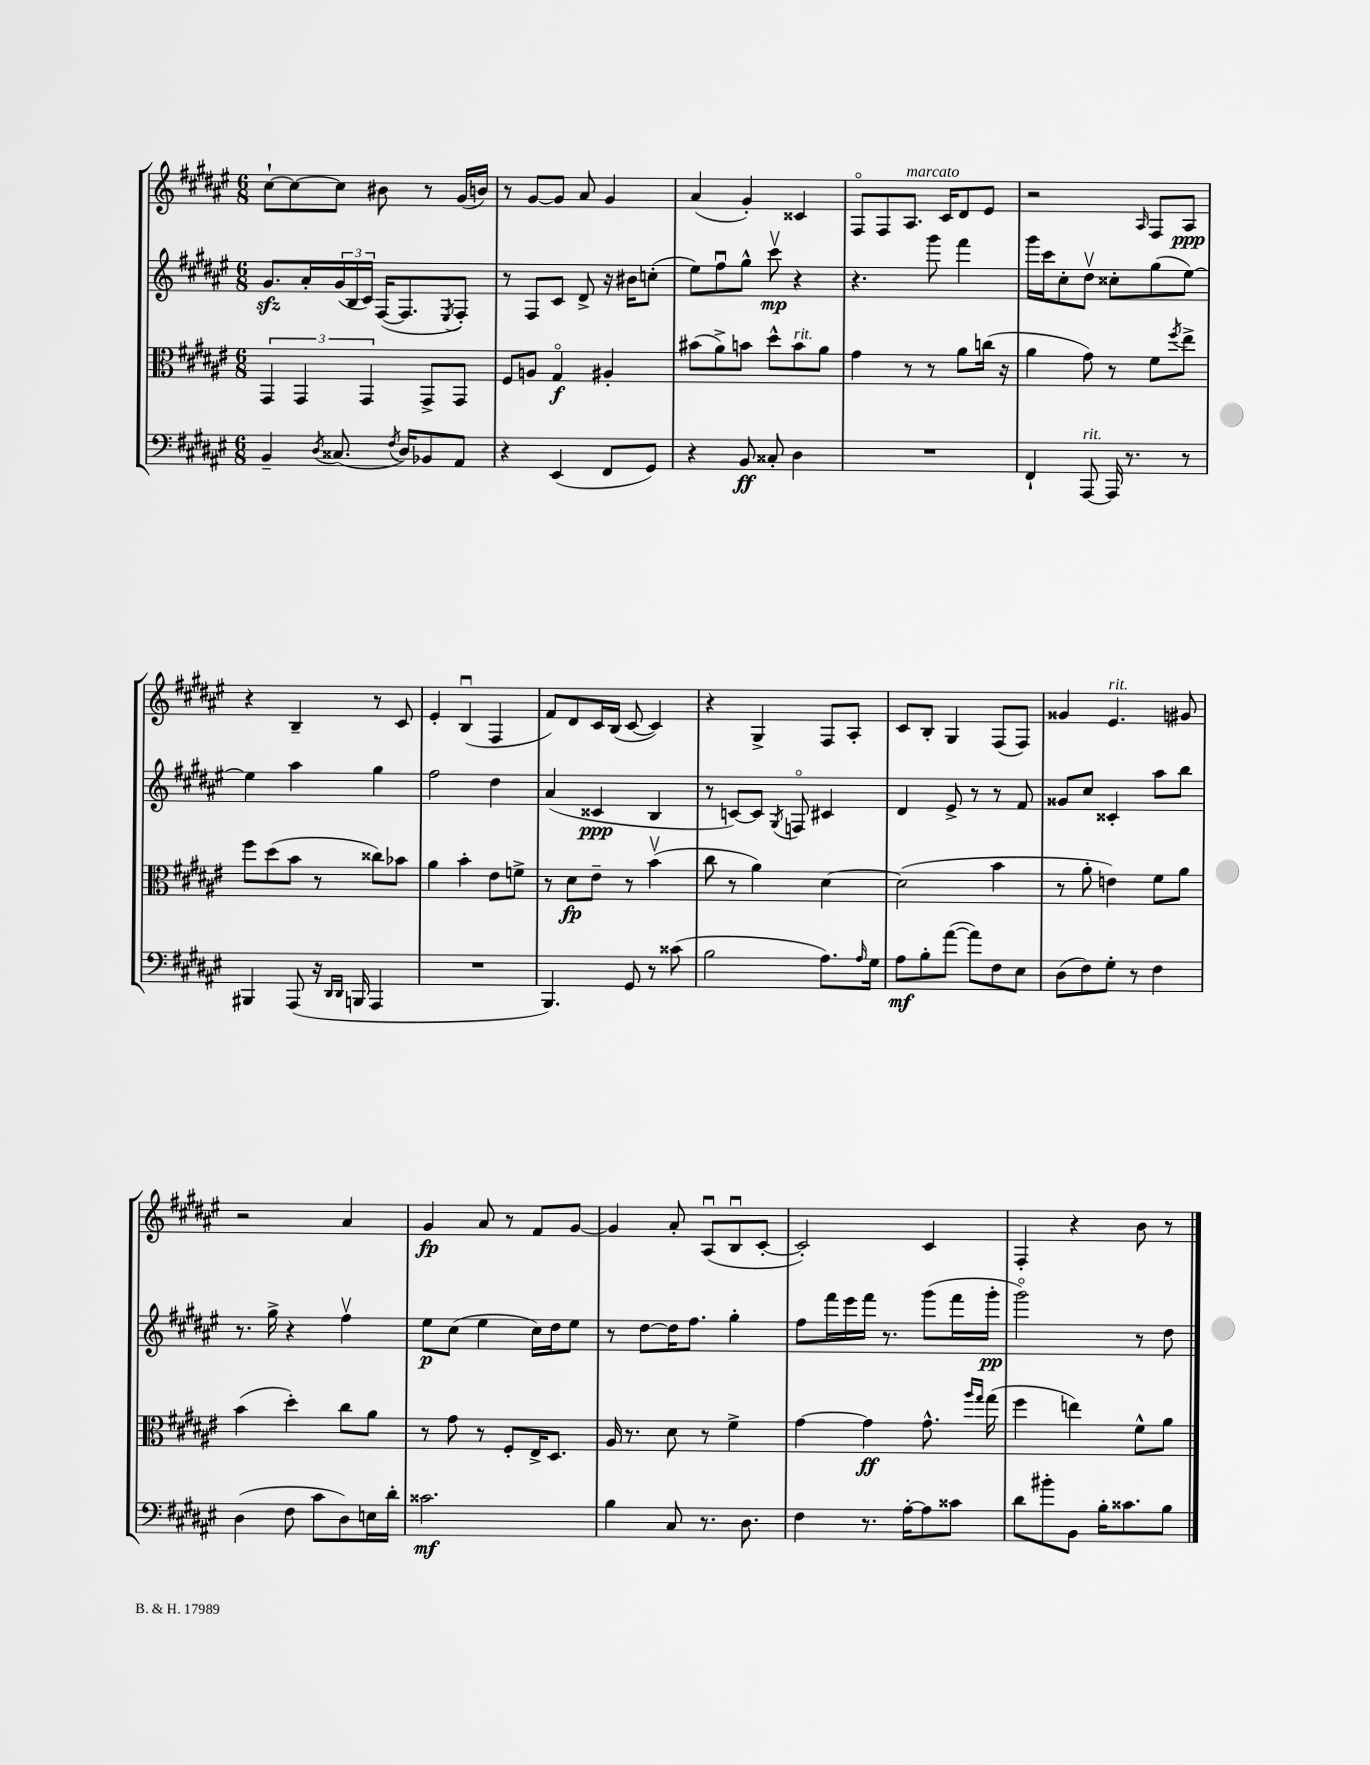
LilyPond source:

<<
\new StaffGroup <<
\new Staff = "s0" {
    \clef treble \key fis \major \numericTimeSignature \time 6/8
    cis''8~-! cis''8~ cis''8 bis'8 r8 gis'16( b'16) |
    r8 gis'8~ gis'8 ais'8 gis'4 |
    ais'4( gis'4-.) cisis'4 |
    fis8\flageolet fis8 ais8.^\markup { \italic "marcato" } cis'16 dis'8 eis'8 |
    r2 \grace { ais16 } fis8 ais8\ppp |
    r4 b4-- r8 cis'8 |
    eis'4-. b4\downbow( fis4 |
    fis'8) dis'8 cis'16 b16( cis'8~ cis'4) |
    r4 gis4-> fis8 ais8-. |
    cis'8 b8-. gis4 fis8( fis8) |
    gisis'4 eis'4.^\markup { \italic "rit." } gis'8 |
    r2 ais'4 |
    gis'4\fp ais'8 r8 fis'8 gis'8~ |
    gis'4 ais'8-. ais8\downbow( b8\downbow cis'8~-. |
    cis'2-.) cis'4 |
    fis4-. r4 b'8 r8 \bar "|." |
}
\new Staff = "s1" {
    \clef treble \key fis \major \numericTimeSignature \time 6/8
    gis'8.\sfz ais'16-. \tuplet 3/2 { gis'16( b16 cis'16) } fis16~( fis8. \acciaccatura { eis8 } fis8-.) |
    r8 fis8 cis'8 dis'8-> r16 bis'16 c''8-.( |
    eis''8) fis''8\downbow gis''8-^ cis'''8\upbow\mp r4 |
    r4. gis'''8 fis'''4 |
    gis'''16 cis'''16 cis''8-. dis''8\upbow cisis''8-. gis''8( eis''8~) |
    eis''4 ais''4 gis''4 |
    fis''2 dis''4 |
    ais'4( cisis'4\ppp b4 |
    r8 c'8~) c'8 \acciaccatura { gis8 } f8\flageolet cis'4 |
    dis'4 eis'8-> r8 r8 fis'8 |
    gisis'8 cis''8 cisis'4-. ais''8 b''8 |
    r8. gis''16-> r4 fis''4\upbow |
    eis''8\p cis''8( eis''4 cis''16) dis''16 eis''8 |
    r8 dis''8~ dis''16 fis''8. gis''4-. |
    fis''8 fis'''16 eis'''16 fis'''16 r8. gis'''8( fis'''16 gis'''16-.\pp |
    gis'''2\flageolet) r8 dis''8 \bar "|." |
}
\new Staff = "s2" {
    \clef alto \key fis \major \numericTimeSignature \time 6/8
    \tuplet 3/2 { gis,4 gis,4 gis,4 } gis,8-> gis,8 |
    fis8 a8 gis4\flageolet\f ais4-. |
    bis'8( ais'8->) b'8 dis''8-^ b'8^\markup { \italic "rit." } ais'8 |
    gis'4 r8 r8 ais'8 c''16( r16 |
    ais'4 gis'8) r8 fis'8 \acciaccatura { fis''8 } eis''8-> |
    fis''8 dis''8( b'8 r8 cisis''8) bes'8 |
    ais'4 b'4-. eis'8 f'8-> |
    r8 dis'8\fp eis'8-- r8 b'4\upbow( |
    cis''8 r8 ais'4) dis'4~ |
    dis'2( b'4 |
    r8 ais'8-. e'4) fis'8 ais'8 |
    b'4( dis''4-.) cis''8 ais'8 |
    r8 gis'8 r8 fis8-. eis16-> dis8. |
    ais16 r8. dis'8 r8 fis'4-> |
    gis'4~ gis'4\ff gis'8.-^ \grace { ais''16 gis''16 } gis''16( |
    fis''4 e''4) fis'8-^ ais'8 \bar "|." |
}
\new Staff = "s3" {
    \clef bass \key fis \major \numericTimeSignature \time 6/8
    b,4-- \acciaccatura { dis8 } cisis8.( \acciaccatura { fis8 } dis16) bes,8 ais,8 |
    r4 eis,4( fis,8 gis,8) |
    r4 b,8\ff cisis8-. dis4 |
    R2. |
    fis,4-! ais,,8~^\markup { \italic "rit." } ais,,16 r8. r8 |
    bis,,4 ais,,8( r16 \grace { dis,16 dis,16 } b,,16 ais,,4 |
    R2. |
    b,,4.) gis,8 r8 cisis'8( |
    b2 ais8.) \grace { ais16 } gis16 |
    ais8\mf b8-. ais'8~( ais'8) fis8 eis8 |
    dis8( fis8) gis8-. r8 fis4 |
    dis4( fis8 cis'8 dis8) e16 dis'16-. |
    cisis'2.\mf |
    b4 cis8 r8. dis8. |
    fis4 r8. ais16~-. ais8 cisis'8 |
    dis'8 bis'8-. b,8 b16-. cisis'8. b8 \bar "|." |
}
>>
>>
\layout { \context { \Score \remove "Bar_number_engraver" } }
